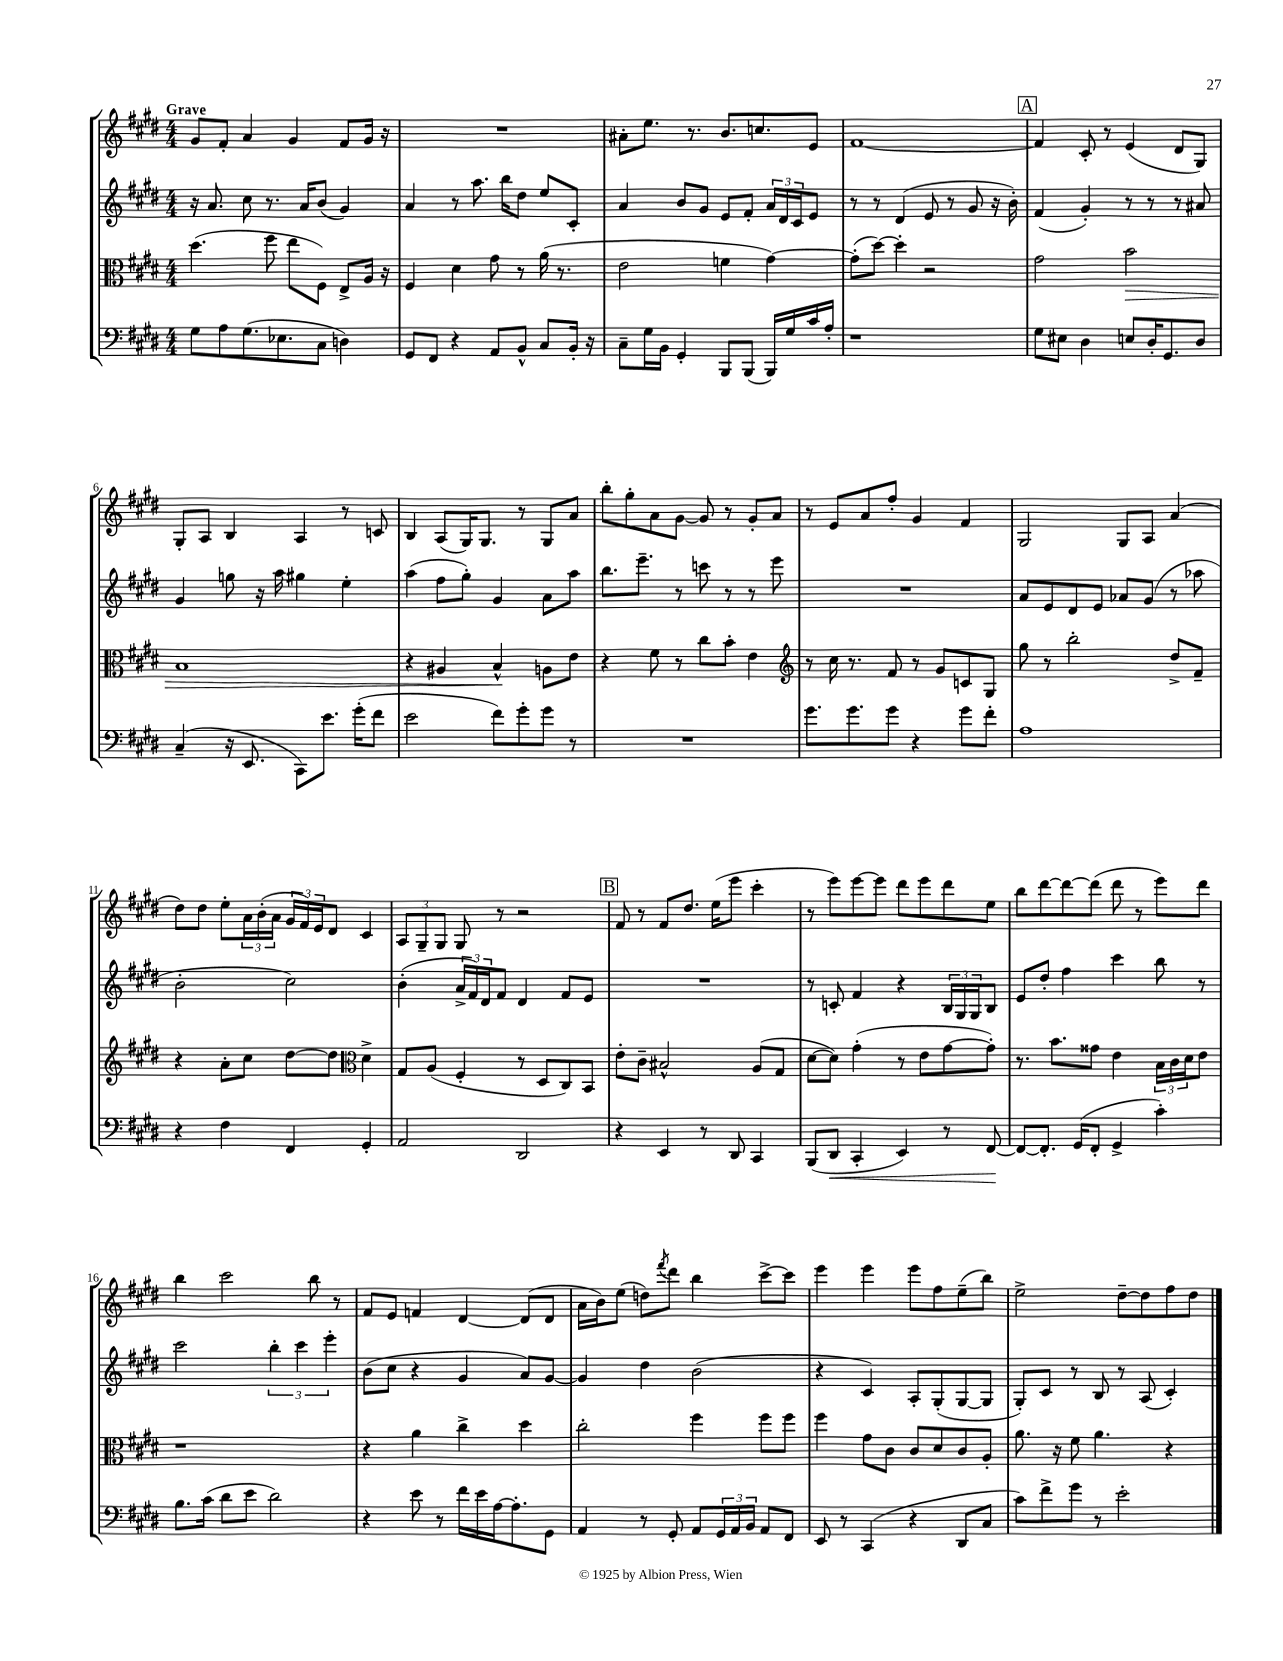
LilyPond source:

<<
\new StaffGroup <<
\new Staff = "s0" {
    \clef treble \key e \major \numericTimeSignature \time 4/4 \tempo "Grave"
    gis'8 fis'8-. a'4 gis'4 fis'8 gis'16 r16 |
    R1 |
    ais'8-. e''8. r8. b'8. c''8. e'8 |
    fis'1~ |
    \mark \markup { \box "A" } fis'4 cis'8-. r8 e'4( dis'8 gis8) |
    gis8-. a8 b4 a4 r8 c'8 |
    b4 a8( gis16) gis8. r8 gis8 a'8 |
    b''8-. gis''8-. a'8 gis'8~ gis'8 r8 gis'8-. a'8 |
    r8 e'8 a'8 fis''8-. gis'4 fis'4 |
    gis2 gis8 a8 a'4( |
    dis''8) dis''8 e''8-. \tuplet 3/2 { a'16 b'16-.( a'16 } \tuplet 3/2 { gis'16 fis'16) e'16 } dis'8 cis'4 |
    \tuplet 3/2 { a8 gis8-- gis8 } gis8 r8 r2 |
    \mark \markup { \box "B" } fis'8 r8 fis'8 dis''8. e''16( e'''8 cis'''4-. |
    r8 e'''8) e'''8~ e'''8 dis'''8 e'''8 dis'''8 e''8 |
    b''8 dis'''8~ dis'''8~ dis'''8( dis'''8 r8 e'''8) dis'''8 |
    b''4 cis'''2 b''8 r8 |
    fis'8 e'8 f'4 dis'4~ dis'8( dis'8 |
    a'16 b'16) e''8( d''8) \acciaccatura { fis'''8 } dis'''8 b''4 cis'''8~-> cis'''8 |
    e'''4 e'''4 e'''8 fis''8 e''8--( b''8) |
    e''2-> dis''8~-- dis''8 fis''8 dis''8 \bar "|." |
}
\new Staff = "s1" {
    \clef treble \key e \major \numericTimeSignature \time 4/4
    r16 a'8. cis''8 r8. a'16 b'8( gis'4) |
    a'4 r8 a''8. b''16 dis''8 e''8 cis'8-. |
    a'4 b'8 gis'8 e'8 fis'8-. \tuplet 3/2 { a'16 dis'16 cis'16 } e'8 |
    r8 r8 dis'4( e'8 r8 gis'8 r16 b'16-.) |
    \mark \markup { \box "A" } fis'4( gis'4-.) r8 r8 r8 ais'8 |
    gis'4 g''8 r16 a''16 gis''4 e''4-. |
    a''4( fis''8 gis''8-.) gis'4 a'8 a''8 |
    b''8. e'''8.-- r8 c'''8 r8 r8 e'''8 |
    R1 |
    a'8 e'8 dis'8 e'8 aes'8 gis'8( r8 aes''8 |
    b'2-. cis''2) |
    b'4-.( \tuplet 3/2 { a'16-> fis'16) dis'16 } fis'8 dis'4 fis'8 e'8 |
    \mark \markup { \box "B" } R1 |
    r8 c'8-. fis'4 r4 \tuplet 3/2 { b16 gis16 gis16 } b8 |
    e'8 dis''8-. fis''4 cis'''4 b''8 r8 |
    cis'''2 \tuplet 3/2 { b''4-. cis'''4 e'''4-. } |
    b'8( cis''8 r4 gis'4 a'8) gis'8~ |
    gis'4 dis''4 b'2( |
    r4 cis'4) a8-. gis8-.( gis8~ gis8 |
    gis8-.) cis'8 r8 b8 r8 a8( cis'4-.) \bar "|." |
}
\new Staff = "s2" {
    \clef alto \key e \major \numericTimeSignature \time 4/4
    dis''4.( fis''8 e''8 fis8) e8-> a16 r16 |
    fis4 dis'4 gis'8 r8 a'16( r8. |
    e'2 f'4 gis'4~) |
    gis'8-.( dis''8~) dis''4-. r2 |
    \mark \markup { \box "A" } gis'2 b'2\> |
    b1 |
    r4 ais4 b4-^\! a8 e'8 |
    r4 fis'8 r8 cis''8 b'8-. e'4 |
    \clef treble r8 cis''16 r8. fis'8 r8 gis'8 c'8 gis8 |
    gis''8 r8 b''2-. dis''8-> fis'8-- |
    r4 a'8-. cis''8 dis''8~ dis''8 \clef alto dis'4-> |
    gis8 a8( fis4-. r8 dis8 cis8) b,8 |
    \mark \markup { \box "B" } e'8-. cis'8-- bis2-^ a8( gis8 |
    dis'8~ dis'8) gis'4-.( r8 e'8 gis'8~ gis'8-.) |
    r8. b'8. gisis'8 e'4 \tuplet 3/2 { b16 cis'16 dis'16 } e'8 |
    r1 |
    r4 a'4 cis''4-> dis''4 |
    cis''2-. fis''4 fis''8 fis''8 |
    fis''4 gis'8 cis'8 cis'8 dis'8 cis'8 a8-. |
    a'8. r16 fis'8 a'4. r4 \bar "|." |
}
\new Staff = "s3" {
    \clef bass \key e \major \numericTimeSignature \time 4/4
    gis8 a8 gis8.( ees8. cis8 d4) |
    gis,8 fis,8 r4 a,8 b,8-^ cis8 b,16-. r16 |
    cis8-- gis16 b,16 gis,4-. b,,8 b,,8( b,,16) gis16 cis'16 a16-. |
    r1 |
    \mark \markup { \box "A" } gis8 eis8 dis4 e8 dis16-. gis,8. dis8 |
    cis4--( r16 e,8. cis,8) e'8. gis'16-.( fis'8 |
    e'2 fis'8) gis'8-. gis'8 r8 |
    R1 |
    gis'8. gis'8. gis'8 r4 gis'8 fis'8-. |
    a1 |
    r4 fis4 fis,4 gis,4-. |
    a,2 dis,2 |
    \mark \markup { \box "B" } r4 e,4 r8 dis,8 cis,4 |
    b,,8( dis,8\< cis,4-. e,4) r8 fis,8~\! |
    fis,8~ fis,8.-. gis,16( fis,8-. gis,4-> cis'4-.) |
    b8. cis'16( dis'8 e'8 dis'2) |
    r4 e'8 r8 fis'16 e'16 a16~ a8.-. gis,8 |
    a,4 r8 gis,8-. a,8 \tuplet 3/2 { gis,16 a,16 b,16 } a,8 fis,8 |
    e,8 r8 cis,4( r4 dis,8 cis8 |
    cis'8) fis'8-> gis'8 r8 e'2-. \bar "|." |
}
>>
>>
